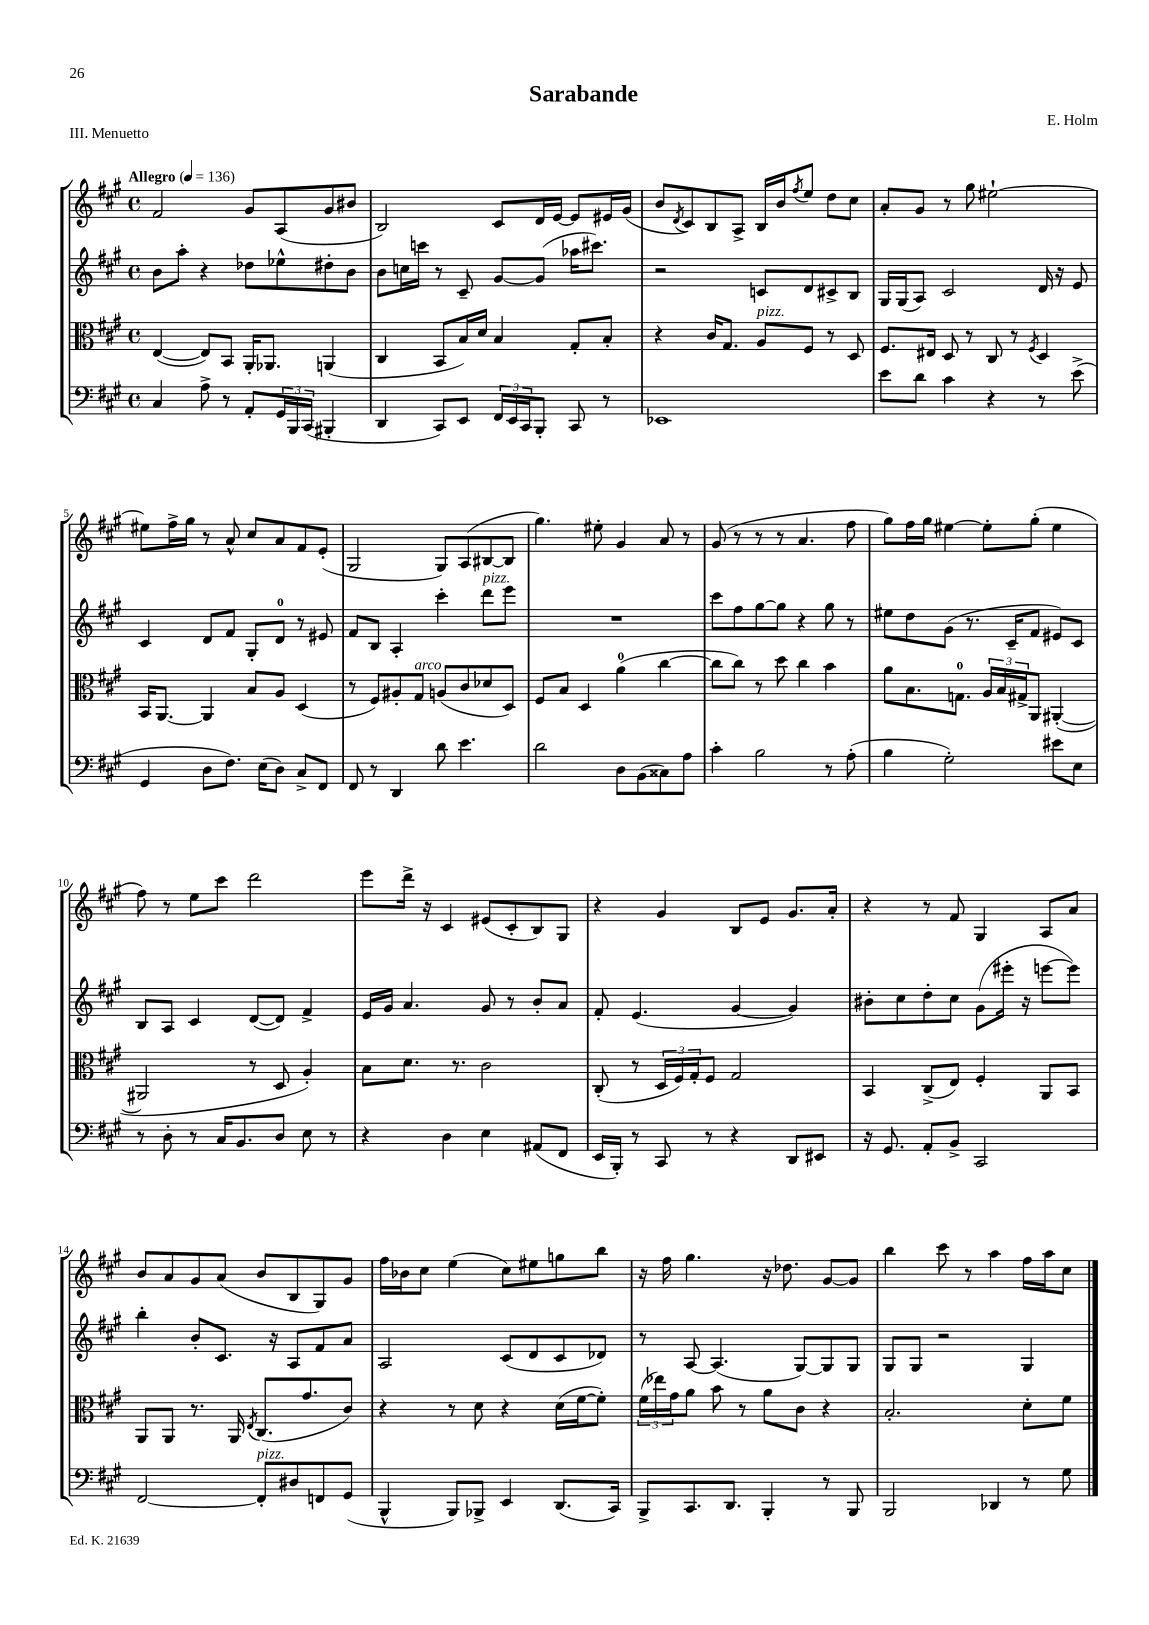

**kern	**kern	**kern	**kern
*staff4	*staff3	*staff2	*staff1
*clefF4	*clefC3	*clefG2	*clefG2
*k[f#c#g#]	*k[f#c#g#]	*k[f#c#g#]	*k[f#c#g#]
*M4/4	*M4/4	*M4/4	*M4/4
*met(c)	*met(c)	*met(c)	*met(c)
*MM136	*MM136	*MM136	*MM136
4C#/	([4E/	8b\L	2f#/
.	.	8aa'\J	.
8A^\	8E/]L)	4r	.
8r	8BB/J	.	.
8AA'/L	16AA'/LK	8dd-\L	8g#/L
.	8.AA-/J	.	.
24GG#/L	.	8ee-^^\	(8A/
24BBB/	.	.	.
(24CC#/JJ	.	.	.
4BBB#'/	(4AA/	8dd#'\	8g#/
.	.	8b\J	8b#/J
=	=	=	=
4DD/	4C#/	8b\L	2B/)
.	.	16cc\L	.
.	.	16ccc\JJ	.
8CC#/L)	8BB/L	8r	.
8EE/J	16B/L)	8c#~/	.
.	16d/JJ	.	.
24FF#/LL	4B/	[8g#/L	8c#/L
24EE/	.	.	.
24CC#/J	.	.	.
8BBB'/J	.	(8g#/]J	16d/L
.	.	.	[16e/JJ
8CC#/	8G#'/L	16aa-\LK	8e/]L
.	.	8.ccc#\J)	.
8r	8B'/J	.	16e#/L
.	.	.	(16g#/JJ
=	=	=	=
1EE-	4r	2r	8b/L
.	.	.	8qd/
.	.	.	8c#/)
.	16c#/LK	.	8B/
.	8.G#/J	.	.
.	.	.	8A^/J
.	8A/L	8c/L	16B/LL
.	.	.	16b/J
.	.	.	8qff#/
.	8F#/J	8d/	8ee/J
.	8r	8c#^/	8dd\L
.	8D/	8B/J	8cc#\J
=	=	=	=
8e\L	8.F#/L	16G#/LL	8a'/L
.	.	(16G#/J	.
8d\J	.	8A/J)	8g#/J
.	16E#/Jk	.	.
4c#\	8D/	2c#/	8r
.	8r	.	8gg#\
4r	8C#/	.	[2ee#`\
.	8r	.	.
.	8qF#/	.	.
8r	4D/	16d/	.
.	.	16r	.
(8e^\	.	8e/	.
=	=	=	=
4GG#/	16BB/LK	4c#/	8ee#\]L
.	[8.AA/J	.	.
.	.	.	16ff#^\L
.	.	.	16gg#\JJ
8D\L	4AA/]	8d/L	8r
8.F#\J)	.	8f#/J	8a^^/
.	8B/L	8G#'/L	8cc#/L
(16E\LK	.	.	.
8D\J)	8A/J	8d/J	8a/
8C#^/L	(4D/	8r	8f#/
8FF#/J	.	8e#/	(8e'/J
=	=	=	=
8FF#/	8r	8f#/L	2G#/
8r	8F#/L)	8B/J	.
4DD/	8A#'/	4A'/	.
.	8G#/J	.	.
8d\	(8A/L	4ccc#'\	8G#/L)
4.e\	8c#/	.	(8A/
.	8d-/	8ddd\L	[8B#/
.	8D/J)	8eee\J	8B#/]J
=	=	=	=
2d\	8F#/L	1r	4.gg#\)
.	8B/J	.	.
.	4D/	.	.
.	.	.	8ee#'\
8D\L	(4a\	.	4g#/
(8BB\	.	.	.
8C##\)	[4cc#\	.	8a/
8A\J	.	.	8r
=	=	=	=
4c#'\	8cc#\]L	8ccc#\L	(8g#/
.	8cc#\J)	8ff#\	8r
2B\	8r	[8gg#\	8r
.	8dd\	8gg#\]J	8r
.	4cc#\	4r	4.a/
8r	4b\	8gg#\	.
(8A'\	.	8r	8ff#\
=	=	=	=
4B\	8a\L	8ee#\L	8gg#\L)
.	8.B\	8dd\	16ff#\L
.	.	.	16gg#\JJ
2G#'\)	.	(8g#\J	[4ee#\
.	8.G\J	.	.
.	.	8.r	.
.	24A/LL	.	8ee#'\]L
.	24B/	.	.
.	.	16c#~/LK	.
.	24G#^/J	.	.
.	8AA/J	8f#/J	(8gg#'\J
8e#\L	([4AA#'/	8e#/L)	4ee#\
8E\J	.	8c#/J	.
=	=	=	=
8r	2AA#/]	8B/L	8ff#\)
8D'\	.	8A/J	8r
8r	.	4c#/	8ee\L
16C#/LK	.	.	8ccc#\J
8.BB/	.	.	.
.	8r	([8d/L	2ddd\
8D/J	8D/	8d/]J)	.
8E\	4A'/)	4f#^/	.
8r	.	.	.
=	=	=	=
4r	8B\L	16e/LL	8eee\L
.	.	16g#/JJ	.
.	8.d\J	4.a/	16ddd^\Jk
.	.	.	16r
4D\	.	.	4c#/
.	8.r	.	.
4E\	2c#\	8g#/	(8e#/L
.	.	8r	8c#'/
(8AA#/L	.	8b'/L	8B/)
8FF#/J	.	8a/J	8G#/J
=	=	=	=
16EE/LL	(8C#'/	8f#'/	4r
16BBB'/JJ)	.	.	.
8r	8r	(4.e/	.
8CC#/	24D/LL	.	4g#/
.	24F#/)	.	.
.	24G#'/J	.	.
8r	8F#/J	.	.
4r	2G#/	[4g#/	8B/L
.	.	.	8e/J
8DD/L	.	4g#/])	8.g#/L
8EE#/J	.	.	.
.	.	.	16a'/Jk
=	=	=	=
16r	4BB/	8b#'\L	4r
8.GG#/	.	.	.
.	.	8cc#\	.
8AA'/L	(8C#^/L	8dd'\	8r
8BB^/J	8E/J)	8cc#\J	8f#/
2CC#/	4F#'/	(8g#\L	4G#/
.	.	16eee#'\Jk	.
.	.	16r	.
.	8AA/L	[8eee\L	8A/L
.	8BB/J	8eee\]J)	8a/J
=	=	=	=
[2FF#/	8AA/L	4bb'\	8b/L
.	8AA/J	.	8a/
.	8.r	8b'/L	8g#/
.	.	8.c#/J	(8a/J
.	16AA/	.	.
.	8qE/	.	.
8FF#'/]L	(8.C#/L	.	8b/L
.	.	16r	.
8D#/	.	8A/L	8B/
.	8.g#/	.	.
8FF/	.	8f#/	8G#/)
(8GG#/J	8c#/J)	8a/J	8g#/J
=	=	=	=
4BBB^^/	4r	2A/	16ff#\LL
.	.	.	16b-\J
.	.	.	8cc#\J
8BBB/L)	8r	.	(4ee\
8BBB-^/J	8d\	.	.
4EE/	4r	(8c#/L	8cc#\L)
.	.	8d/	8ee#\
(8.DD/L	(16d\LL	8c#/	8gg\
.	[16f#\J	.	.
.	8f#'\]J)	8d-/J)	8bb\J
16CC#/Jk)	.	.	.
=	=	=	=
8BBB^/L	(24f#\LL	8r	16r
.	24ee-\)	.	.
.	.	.	16ff#\
.	24g#\J	.	.
8.CC#/	8a\J	[8A/	4.gg#\
.	8b\	(4.A/]	.
8.DD/J	.	.	.
.	8r	.	.
4BBB'/	8a\L	.	16r
.	.	.	8.dd-\
.	8c#\J	[8G#/L)	.
8r	4r	8G#/]	[8g#/L
8BBB/	.	8G#/J	8g#/]J
=	=	=	=
2BBB/	2.B'/	8G#/L	4bb\
.	.	8G#/J	.
.	.	2r	8ccc#\
.	.	.	8r
4DD-/	.	.	4aa\
8r	8d'\L	4G#/	16ff#\LL
.	.	.	16aa\J
8G#\	8f#\J	.	8cc#\J
==	==	==	==
*-	*-	*-	*-
